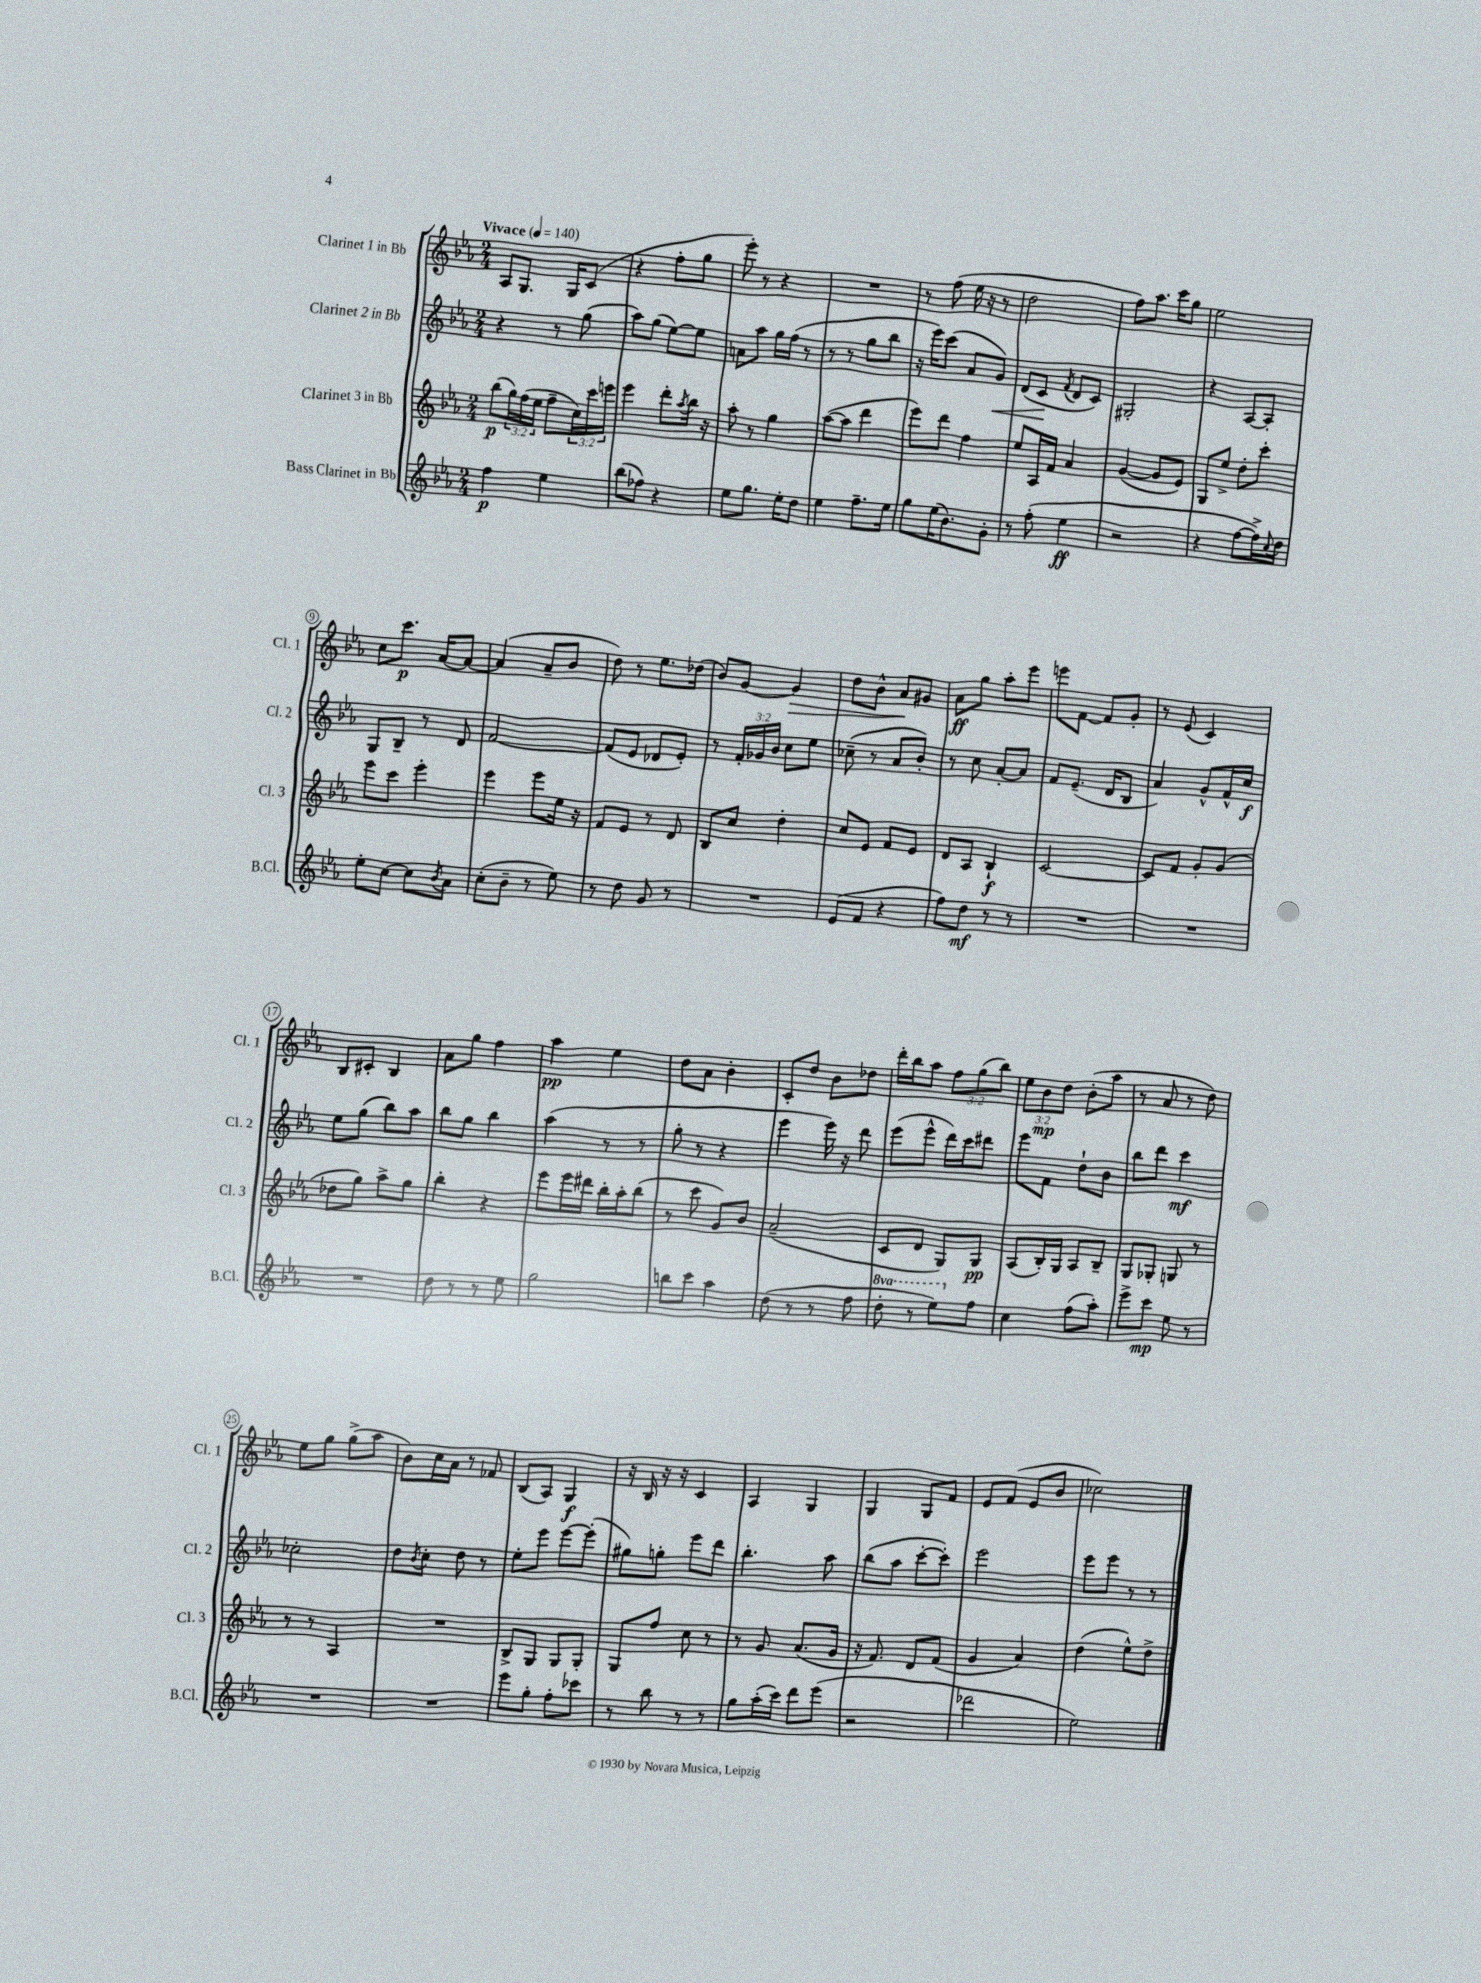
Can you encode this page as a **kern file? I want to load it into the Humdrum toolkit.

**kern	**dynam	**kern	**dynam	**kern	**dynam	**kern	**dynam
*part4	*part4	*part3	*part3	*part2	*part2	*part1	*part1
*staff4	*staff4	*staff3	*staff3	*staff2	*staff2	*staff1	*staff1
*I"Bass Clarinet in Bb	*	*I"Clarinet 3 in Bb	*	*I"Clarinet 2 in Bb	*	*I"Clarinet 1 in Bb	*
*I'B.Cl.	*	*I'Cl. 3	*	*I'Cl. 2	*	*I'Cl. 1	*
*clefG2	*	*clefG2	*	*clefG2	*	*clefG2	*
*k[b-e-a-]	*	*k[b-e-a-]	*	*k[b-e-a-]	*	*k[b-e-a-]	*
*M2/4	*	*M2/4	*	*M2/4	*	*M2/4	*
*MM140	*	*MM140	*	*MM140	*	*MM140	*
=1	=1	=1	=1	=1	=1	=1	=1
!	!	!	!	!	!	!LO:TX:a:B:t=Vivace	!
4ff\	p	(8bb-\L	p	4r	.	8A-/L	.
.	.	24gg\L)	.	.	.	8.G/J	.
.	.	(24ff\	.	.	.	.	.
.	.	24ee-\JJ	.	.	.	.	.
4ee-\	.	8ff~\L	.	8r	.	.	.
.	.	.	.	.	.	16G/KL	.
.	.	24cc\L)	.	(8gg\	.	(8c/J	.
.	.	24ccc\	.	.	.	.	.
.	.	24eeen\JJ	.	.	.	.	.
=2	=2	=2	=2	=2	=2	=2	=2
(8bb-\L	.	4eee-\	.	8aa-\L)	.	4r	.
8ff-X\J)	.	.	.	(8gg\J	.	.	.
4r	.	8ddd'\L	.	[8ee-\L)	.	8ff'\L	.
.	.	8qaa-/	.	.	.	.	.
.	.	16bb-\Jk	.	8ee-\J]	.	8gg\J	.
.	.	16r	.	.	.	.	.
=3	=3	=3	=3	=3	=3	=3	=3
8ee-\L	.	8aa-'\	.	8an\L	.	8eee-'\)	.
8.gg\J	.	8r	.	8aa-\J	.	8r	.
.	.	4gg\	.	16gg\LL	.	4r	.
16ee-'\KL	.	.	.	(16ff\JJ	.	.	.
8dd\J	.	.	.	8r	.	.	.
=4	=4	=4	=4	=4	=4	=4	=4
4ee-\	.	([8aa-\L	.	8r	.	2r	.
.	.	8aa-\J]	.	8r	.	.	.
8.ff~\L	.	4ddd\	.	8gg\L	.	.	.
.	.	.	.	8bb-\J	.	.	.
16ee-\Jk	.	.	.	.	.	.	.
=5	=5	=5	=5	=5	=5	=5	=5
8gg\L	.	8eee-\L)	.	16r	.	8r	.
.	.	.	.	16eee-\KL)	.	.	.
(16ee-\K	.	8ddd\J	.	(8ccc\J	.	(8ff\	.
8.b-\)	.	.	.	.	.	.	.
.	.	4ff\	.	8a-/L	.	16ee-\	.
.	.	.	.	.	.	16r	.
!	!	!	!	!	!LO:HP:b	!	!
8g'\J	.	.	.	8g/J)	<	8r	.
=6	=6	=6	=6	=6	=6	=6	=6
8r	.	8ee-/L	.	(8d/L	.	2dd\	.
(8ff'\	.	16A-/L	.	8c/J	.	.	.
.	.	16f/JJ	.	.	.	.	.
.	.	.	.	8qf/	.	.	.
4ee-\	ff	4a-/	.	8d/L	[	.	.
.	.	.	.	8c/J)	.	.	.
=7	=7	=7	=7	=7	=7	=7	=7
2r	.	([4g/	.	2G#X'/	.	8ff\L)	.
.	.	.	.	.	.	8.aa-\J	.
.	.	8g/L]	.	.	.	.	.
.	.	.	.	.	.	16ccc\KL	.
.	.	8e-/J)	.	.	.	8gg\J	.
=8	=8	=8	=8	=8	=8	=8	=8
4r	.	8G/L	.	4r	.	2ee-\	.
.	.	8ee-^/J	.	.	.	.	.
[8ff\L	.	8dd'\L	.	[8A-/L	.	.	.
16ff^\L])	.	8ccc'\J	.	8A-'/J]	.	.	.
8qqcc/	.	.	.	.	.	.	.
16dd\JJ	.	.	.	.	.	.	.
!!LO:LB:g=z
=9	=9	=9	=9	=9	=9	=9	=9
8ee-'\L	.	8eee-\L	.	8G/L	.	8cc\L	.
[8cc\J	.	8ccc\J	.	8B-~/J	.	8.ccc\J	p
8cc\L]	.	4eee-'\	.	8r	.	.	.
.	.	.	.	.	.	[16a-/KL	.
8qb-/	.	.	.	.	.	.	.
8a-\J	.	.	.	8d/	.	8a-/J_	.
=10	=10	=10	=10	=10	=10	=10	=10
(8cc'\L	.	4eee-\	.	[2f/	.	(4a-/]	.
8b-~\J	.	.	.	.	.	.	.
8r	.	8eee-\L	.	.	.	8a-~/L	.
8ee-\)	.	16ee-\Jk	.	.	.	8b-/J	.
.	.	16r	.	.	.	.	.
=11	=11	=11	=11	=11	=11	=11	=11
8r	.	8f/L	.	(8f/L]	.	8dd\)	.
8dd\	.	8e-/J	.	8e-/J	.	8r	.
8g/	.	8r	.	8d-X/L	.	8.ee-\L	.
8r	.	8d/	.	8e-'/J)	.	.	.
.	.	.	.	.	.	(16dd-X\Jk	.
=12	=12	=12	=12	=12	=12	=12	=12
2r	.	8B-/L	.	8r	.	8b-/L)	.
.	.	8cc/J	.	24f'/LL	.	[8g/J	.
.	.	.	.	24g-X/	.	.	.
.	.	.	.	24b-/JJ	.	.	.
!	!	!	!	!	!	!	!LO:HP:b
.	.	4dd'\	.	8cc\L	.	4g/]	>
.	.	.	.	8ee-\J	.	.	.
=13	=13	=13	=13	=13	=13	=13	=13
(8e-/L	.	8cc/L	.	(8cc-X~\	.	8dd\L	.
8f/J	.	8e-/J	.	8r	.	8b-^^\J	.
4r	.	8f/L	.	8a-/L	.	8a-/L	.
.	.	8e-/J	.	8b-'/J)	.	8g#X/J	]
=14	=14	=14	=14	=14	=14	=14	=14
8ff\L)	.	8d/L	.	8r	.	8a-\L	ff
8dd\J	mf	8A-/J	.	8cc\	.	8gg\J	.
8r	.	4B-`/	f	[8a-'/L	.	8aa-'\L	.
8r	.	.	.	8a-/J]	.	8eee-\J	.
=15	=15	=15	=15	=15	=15	=15	=15
2r	.	[2c/	.	8f/L	.	8eeen\L	.
.	.	.	.	(8.e-~/J	.	[8f\J	.
.	.	.	.	.	.	8f/L]	.
.	.	.	.	16d/KL	.	.	.
.	.	.	.	8B-/J	.	8g'/J	.
=16	=16	=16	=16	=16	=16	=16	=16
2r	.	8c/L]	.	4a-/)	.	8r	.
.	.	8f/J	.	.	.	(8e-/	.
.	.	8g'/L	.	8g^^/L	.	4c/)	.
.	.	(8g/J	.	16f^^/L	.	.	.
.	.	.	.	16cc/JJ	f	.	.
!!LO:LB:g=z
=17	=17	=17	=17	=17	=17	=17	=17
2r	.	8dd-X\L	.	8ee-\L	.	8B-/L	.
.	.	8gg\J)	.	(8gg\J	.	8c#X'/J	.
.	.	8aa-^\L	.	8bb-\L)	.	4B-/	.
.	.	8gg\J	.	8aa-\J	.	.	.
=18	=18	=18	=18	=18	=18	=18	=18
8dd\	.	4bb-'\	.	8bb-\L	.	8a-\L	.
8r	.	.	.	8gg\J	.	8gg\J	.
8r	.	4r	.	4bb-\	.	4ff\	.
8ee-\	.	.	.	.	.	.	.
=19	=19	=19	=19	=19	=19	=19	=19
2gg\	.	8eee-\L	.	(4aa-\	.	4aa-\	pp
.	.	16eee-\L	.	.	.	.	.
.	.	16ddd#X\JJ	.	.	.	.	.
.	.	16bb-'\LL	.	8r	.	4ee-\	.
.	.	16aa-'\J	.	.	.	.	.
.	.	(8bb-\J	.	8r	.	.	.
=20	=20	=20	=20	=20	=20	=20	=20
8bbn\L	.	8r	.	8gg'\	.	8dd\L	.
8ccc\J	.	8ccc\	.	8r	.	8a-\J	.
4aa-\	.	8g/L)	.	4r	.	4b-'\	.
.	.	8b-/J	.	.	.	.	.
=21	=21	=21	=21	=21	=21	=21	=21
(8dd\	.	(2a-~/	.	4eee-\	.	8c'/L	.
8r	.	.	.	.	.	8dd/J	.
8r	.	.	.	16eee-\)	.	8b-\L	.
.	.	.	.	16r	.	.	.
8ff\	.	.	.	8ddd\	.	8dd-X\J	.
=22	=22	=22	=22	=22	=22	=22	=22
*8va	*	*	*	*	*	*	*
8ddd'\	.	8c/L	.	(8eee-\L	.	16ddd'\LL	.
.	.	.	.	.	.	16bb-\J	.
8r	.	8d/J	.	8eee-^^\J	.	8aa-\J	.
8eee-\L)	.	8G/L)	.	16ddd\LL)	.	12ff\L	.
.	.	.	.	16ccc\J	.	.	.
.	.	.	.	.	.	(12gg\	.
*X8va	*	*	*	*	*	*	*
8ff\J	.	8G/J	pp	8ddd#X\J	.	.	.
.	.	.	.	.	.	12bb-\J)	.
=23	=23	=23	=23	=23	=23	=23	=23
4cc\	.	(8A-/L	.	8eee-\L	.	12ee-\L	.
.	.	.	.	.	.	12b-\	mp
.	.	16B-'/L)	.	8f\J	.	.	.
.	.	.	.	.	.	12dd\J	.
.	.	16G/JJ	.	.	.	.	.
(8ff\L	.	8A-/L	.	8dd`\L	.	(8b-'\L	.
8aa-'\J)	.	8B-~/J	.	8b-\J	.	8aa-\J	.
=24	=24	=24	=24	=24	=24	=24	=24
8eee-^\L	.	8G/L	.	8bb-\L	.	8r	.
8ccc\J	mp	8G-X'/J	.	8ddd\J	.	8a-/	.
8ee-\	.	8Gn/	.	4ccc\	mf	8r	.
8r	.	8r	.	.	.	8dd\)	.
!!LO:LB:g=z
=25	=25	=25	=25	=25	=25	=25	=25
2r	.	8r	.	2cc-X'\	.	8ee-\L	.
.	.	8r	.	.	.	8gg\J	.
.	.	4A-/	.	.	.	(8gg^\L	.
.	.	.	.	.	.	8aa-\J	.
=26	=26	=26	=26	=26	=26	=26	=26
2r	.	2r	.	8dd\L	.	8b-\L)	.
.	.	.	.	8qb-/	.	.	.
.	.	.	.	8cc'\J	.	16cc\L	.
.	.	.	.	.	.	16a-\JJ	.
.	.	.	.	8dd\	.	8r	.
.	.	.	.	8r	.	8f-X/	.
=27	=27	=27	=27	=27	=27	=27	=27
8eee-\L	.	8B-^/L	.	8ee-'\L	.	(8B-/L	.
8gg'\J	.	8G/J	.	8eee-\J	.	8A-/J)	.
8ff'\L	.	8G/L	.	[8eee-\L	.	4G/	f
8ccc-X\J	.	8G'/J	.	(8eee-'\J]	.	.	.
=28	=28	=28	=28	=28	=28	=28	=28
8r	.	8G/L	.	8gg#X\L)	.	16r	.
.	.	.	.	.	.	16B-/	.
8bb-\	.	8ff/J	.	8ggn'\J	.	16r	.
.	.	.	.	.	.	16r	.
8r	.	8cc\	.	8eee-\L	.	4c/	.
8r	.	8r	.	8ddd\J	.	.	.
=29	=29	=29	=29	=29	=29	=29	=29
8gg\L	.	8r	.	4.bb-'\	.	4A-/	.
(16aa-'\L	.	8g/	.	.	.	.	.
16ccc\JJ)	.	.	.	.	.	.	.
8ddd\L	.	(8.a-/L	.	.	.	4G/	.
(8eee-\J	.	.	.	8aa-\	.	.	.
.	.	16g/Jk	.	.	.	.	.
=30	=30	=30	=30	=30	=30	=30	=30
2r	.	16r	.	(8bb-\L	.	4G/	.
.	.	8.f/)	.	.	.	.	.
.	.	.	.	8aa-\J	.	.	.
.	.	8d/L	.	[8ccc'\L	.	8G/L	.
.	.	(8f/J	.	8ccc'\J])	.	8f/J	.
=31	=31	=31	=31	=31	=31	=31	=31
2ddd-X\	.	4g/	.	2eee-\	.	8e-/L	.
.	.	.	.	.	.	(8f/J	.
.	.	4a-/)	.	.	.	8e-/L	.
.	.	.	.	.	.	8b-/J	.
=32	=32	=32	=32	=32	=32	=32	=32
2ee-\)	.	(4dd\	.	8eee-\L	.	2cc-X\)	.
.	.	.	.	8eee-\J	.	.	.
.	.	8ee-^^\L)	.	8r	.	.	.
.	.	8dd^\J	.	8r	.	.	.
==	==	==	==	==	==	==	==
*-	*-	*-	*-	*-	*-	*-	*-
